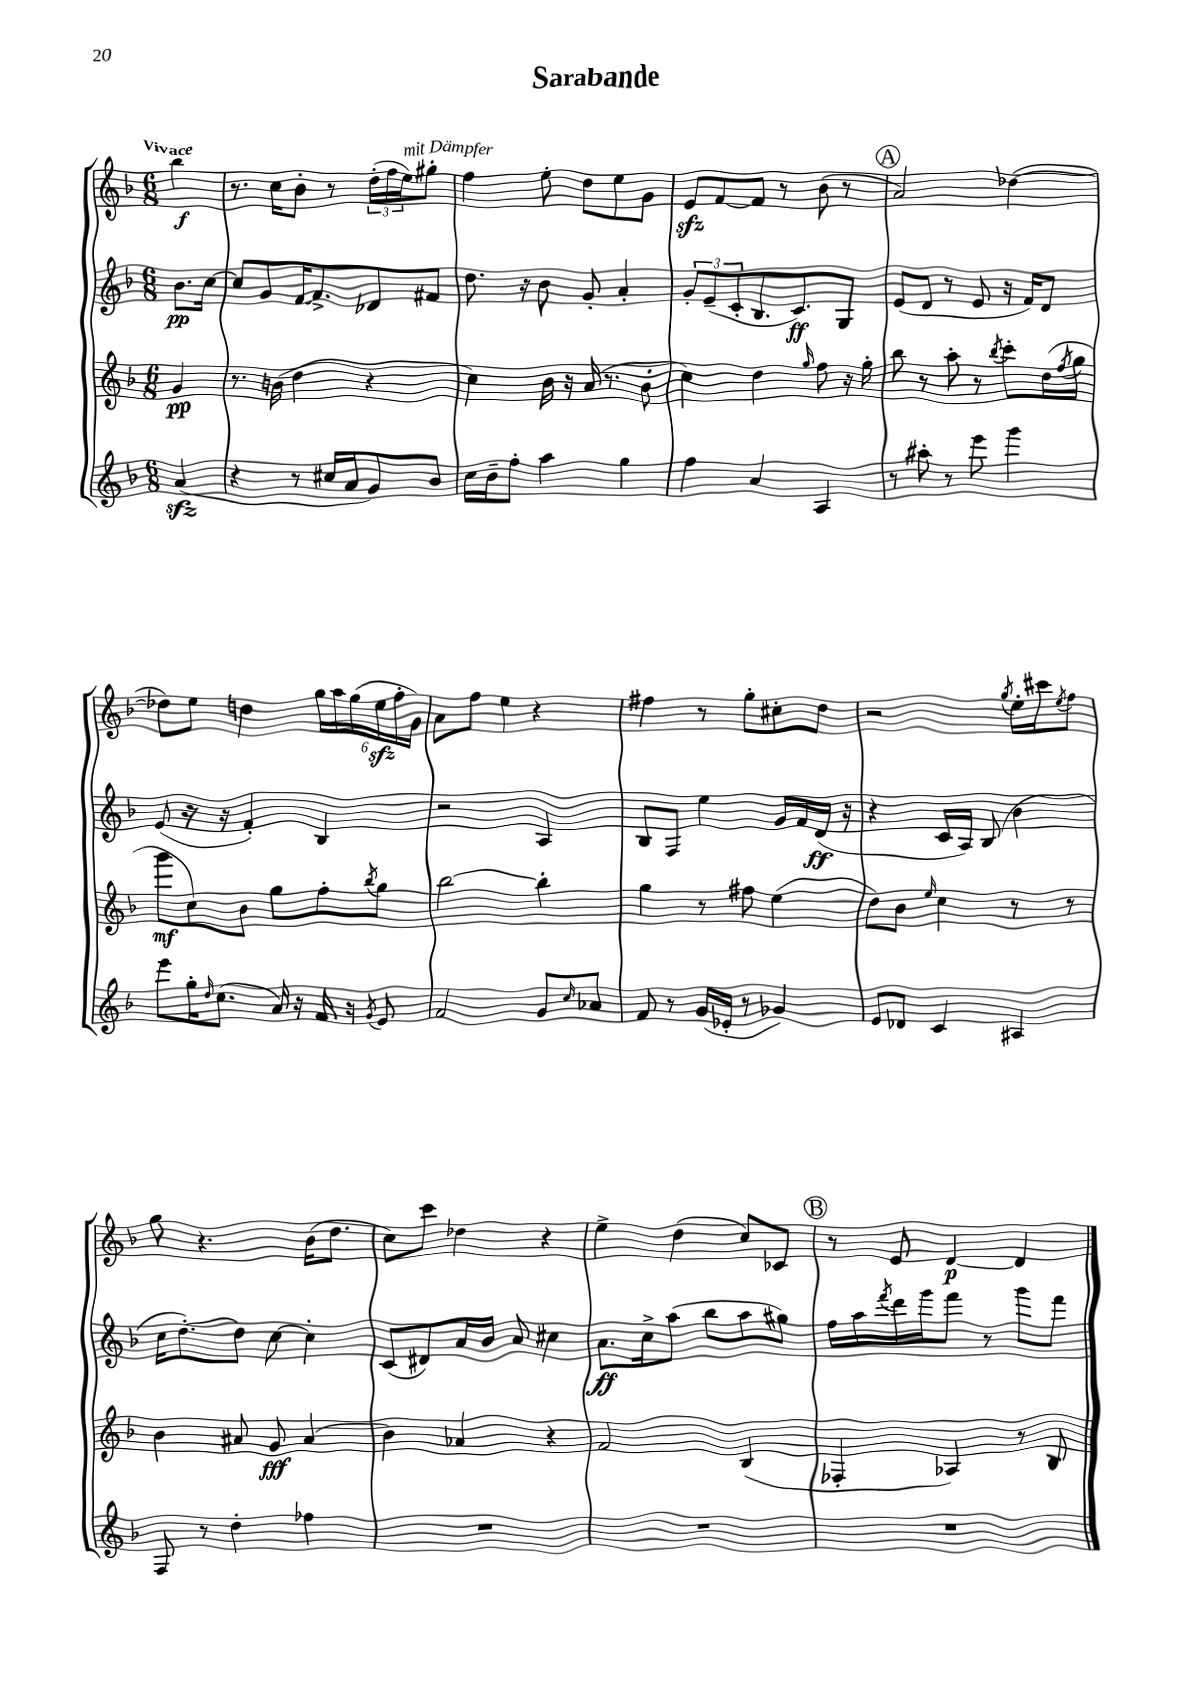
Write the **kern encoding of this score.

**kern	**kern	**dynam	**kern	**dynam	**kern	**dynam
*part4	*part3	*part3	*part2	*part2	*part1	*part1
*staff4	*staff3	*staff3	*staff2	*staff2	*staff1	*staff1
*clefG2	*clefG2	*	*clefG2	*	*clefG2	*
*k[b-]	*k[b-]	*	*k[b-]	*	*k[b-]	*
*M6/8	*M6/8	*	*M6/8	*	*M6/8	*
=	=	=	=	=	=	=
!	!	!	!	!	!LO:TX:a:B:t=Vivace	!
(4azz/	4g/	pp	8.b-\L	pp	4bb-\	f
.	.	.	[16cc\Jk	.	.	.
=1	=1	=1	=1	=1	=1	=1
4r	8.r	.	8cc/L]	.	8.r	.
.	.	.	8g/	.	.	.
.	(16bn\	.	.	.	16cc\KL	.
8r	4dd\	.	[16f/K	.	8b-'\J	.
.	.	.	8.f^/]	.	.	.
16cc#X/LL	.	.	.	.	8r	.
16a/J	.	.	.	.	.	.
8g/)	4r	.	8d-X/	.	(24dd'\LL	.
.	.	.	.	.	24ff\	.
!	!	!	!	!	!LO:TX:a:i:t=mit Dämpfer	!
.	.	.	.	.	24ee\J)	.
8b-/J	.	.	8f#X/J	.	8gg#X'\J	.
=2	=2	=2	=2	=2	=2	=2
16cc\LL	4cc\)	.	8.dd\	.	4ff\	.
16b-~\J	.	.	.	.	.	.
8ff'\J	.	.	.	.	.	.
.	.	.	16r	.	.	.
4aa\	16b-\	.	8b-\	.	8ee'\	.
.	16r	.	.	.	.	.
.	(16a/	.	8g'/	.	8dd\L	.
.	8.r	.	.	.	.	.
4gg\	.	.	4a'/	.	8ee\	.
.	8b-'\	.	.	.	8g\J	.
=3	=3	=3	=3	=3	=3	=3
4ff\	4cc\)	.	12g'/L	.	8ezz/L	.
.	.	.	(12e~/	.	.	.
.	.	.	.	.	[8f/	.
.	.	.	12c'/	.	.	.
4a/	4dd\	.	8.B-/	.	8f/J]	.
.	.	.	.	.	8r	.
.	.	.	8.c/)	ff	.	.
.	16qqgg/	.	.	.	.	.
4A/	8ff\	.	.	.	(8b-\	.
.	16r	.	8G/J	.	8r	.
.	16gg'\	.	.	.	.	.
!!LO:REH:place=s1:t=A
=4	=4	=4	=4	=4	=4	=4
8r	8bb-\	.	(8e/L	.	2a/)	.
8aa#X'\	8r	.	8d/J	.	.	.
8r	8aa'\	.	8r	.	.	.
8eee\	8r	.	8e/	.	.	.
.	8qbb-/	.	.	.	.	.
4ggg\	8ccc'\L	.	16r	.	([4dd-X\	.
.	.	.	16f/KL)	.	.	.
.	(16dd\L	.	8d/J	.	.	.
.	8qff/	.	.	.	.	.
.	16gg\JJ	.	.	.	.	.
!!LO:LB:g=z
=5	=5	=5	=5	=5	=5	=5
8eee\L	8ggg\L	mf	(8e/	.	8dd-X\L])	.
16gg'\K	8cc\)	.	16r	.	8ee\J	.
16qqdd/	.	.	.	.	.	.
(8.cc\J	.	.	16r	.	.	.
.	8b-\J	.	4f'/)	.	4ddn\	.
16a/)	8gg\L	.	.	.	.	.
16r	.	.	.	.	.	.
16f/	8ff'\	.	4B-/	.	24gg\LL	.
.	.	.	.	.	24aa\	.
16r	.	.	.	.	.	.
.	.	.	.	.	(24gg\	.
8qg/	8qbb-/	.	.	.	.	.
8e/	8gg\J	.	.	.	24eezz\	.
.	.	.	.	.	24ff'\	.
.	.	.	.	.	24g\JJ)	.
=6	=6	=6	=6	=6	=6	=6
2f/	[2bb-\	.	2r	.	8a\L	.
.	.	.	.	.	8ff\J	.
.	.	.	.	.	4ee\	.
8g/L	4bb-'\]	.	4A/	.	4r	.
16qqcc/	.	.	.	.	.	.
8a-X/J	.	.	.	.	.	.
=7	=7	=7	=7	=7	=7	=7
8f/	4gg\	.	8B-/L	.	4ff#X\	.
8r	.	.	8F/J	.	.	.
(16g/LL	8r	.	4ee\	.	8r	.
16e-X'/JJ	.	.	.	.	.	.
8r	8ff#X\	.	.	.	8gg'\L	.
4g-X/)	(4ee\	.	16g/LL	.	8cc#X'\	.
.	.	.	16f/	.	.	.
.	.	.	(16d/JJ	ff	8dd\J	.
.	.	.	16r	.	.	.
=8	=8	=8	=8	=8	=8	=8
8e/L	8dd\L)	.	4r	.	2r	.
8d-X/J	8b-\J	.	.	.	.	.
.	16qqee/	.	.	.	.	.
4c/	4cc\	.	16c/LL	.	.	.
.	.	.	16A/JJ)	.	.	.
.	.	.	(8B-/	.	.	.
.	.	.	.	.	8qgg/	.
4A#X/	8r	.	4b-\	.	16ee'\LL	.
.	.	.	.	.	16ccc#X\J	.
.	.	.	.	.	8qee/	.
.	8r	.	.	.	8ff\J	.
!!LO:LB:g=z
=9	=9	=9	=9	=9	=9	=9
8F/	4b-\	.	16cc\KL	.	8gg\	.
.	.	.	[8.dd'\)	.	.	.
8r	.	.	.	.	4.r	.
4dd'\	8a#X/	.	8dd\J]	.	.	.
.	8g/	fff	[8cc\	.	.	.
4ff-X\	(4a#/	.	4cc'\]	.	(16b-\KL	.
.	.	.	.	.	8.dd\J	.
=10	=10	=10	=10	=10	=10	=10
2.r	4b-\)	.	(8c/L	.	8cc\L)	.
.	.	.	8d#X/)	.	8ccc\J	.
.	4a-X/	.	16a/L	.	4dd-X\	.
.	.	.	16b-/JJ	.	.	.
.	.	.	8a/	.	.	.
.	4r	.	4cc#X\	.	4r	.
=11	=11	=11	=11	=11	=11	=11
2.r	2f/	.	8.a\L	ff	4ee^\	.
.	.	.	16cc^\k	.	.	.
.	.	.	(8aa\J	.	(4dd\	.
.	.	.	8bb-\L	.	.	.
.	(4B-/	.	8aa\	.	8cc/L)	.
.	.	.	8gg#X\J)	.	8c-X/J	.
!!LO:REH:place=s1:t=B
=12	=12	=12	=12	=12	=12	=12
2.r	4F-X'/	.	16ff\LL	.	8r	.
.	.	.	16aa\	.	.	.
.	.	.	8qfff/	.	.	.
.	.	.	16ddd\	.	8e/	.
.	.	.	16ggg\J	.	.	.
.	4A-X/)	.	8fff\J	.	[4d/	p
.	.	.	8r	.	.	.
.	8r	.	8ggg\L	.	4d/]	.
.	8B-/	.	8fff\J	.	.	.
==	==	==	==	==	==	==
*-	*-	*-	*-	*-	*-	*-
